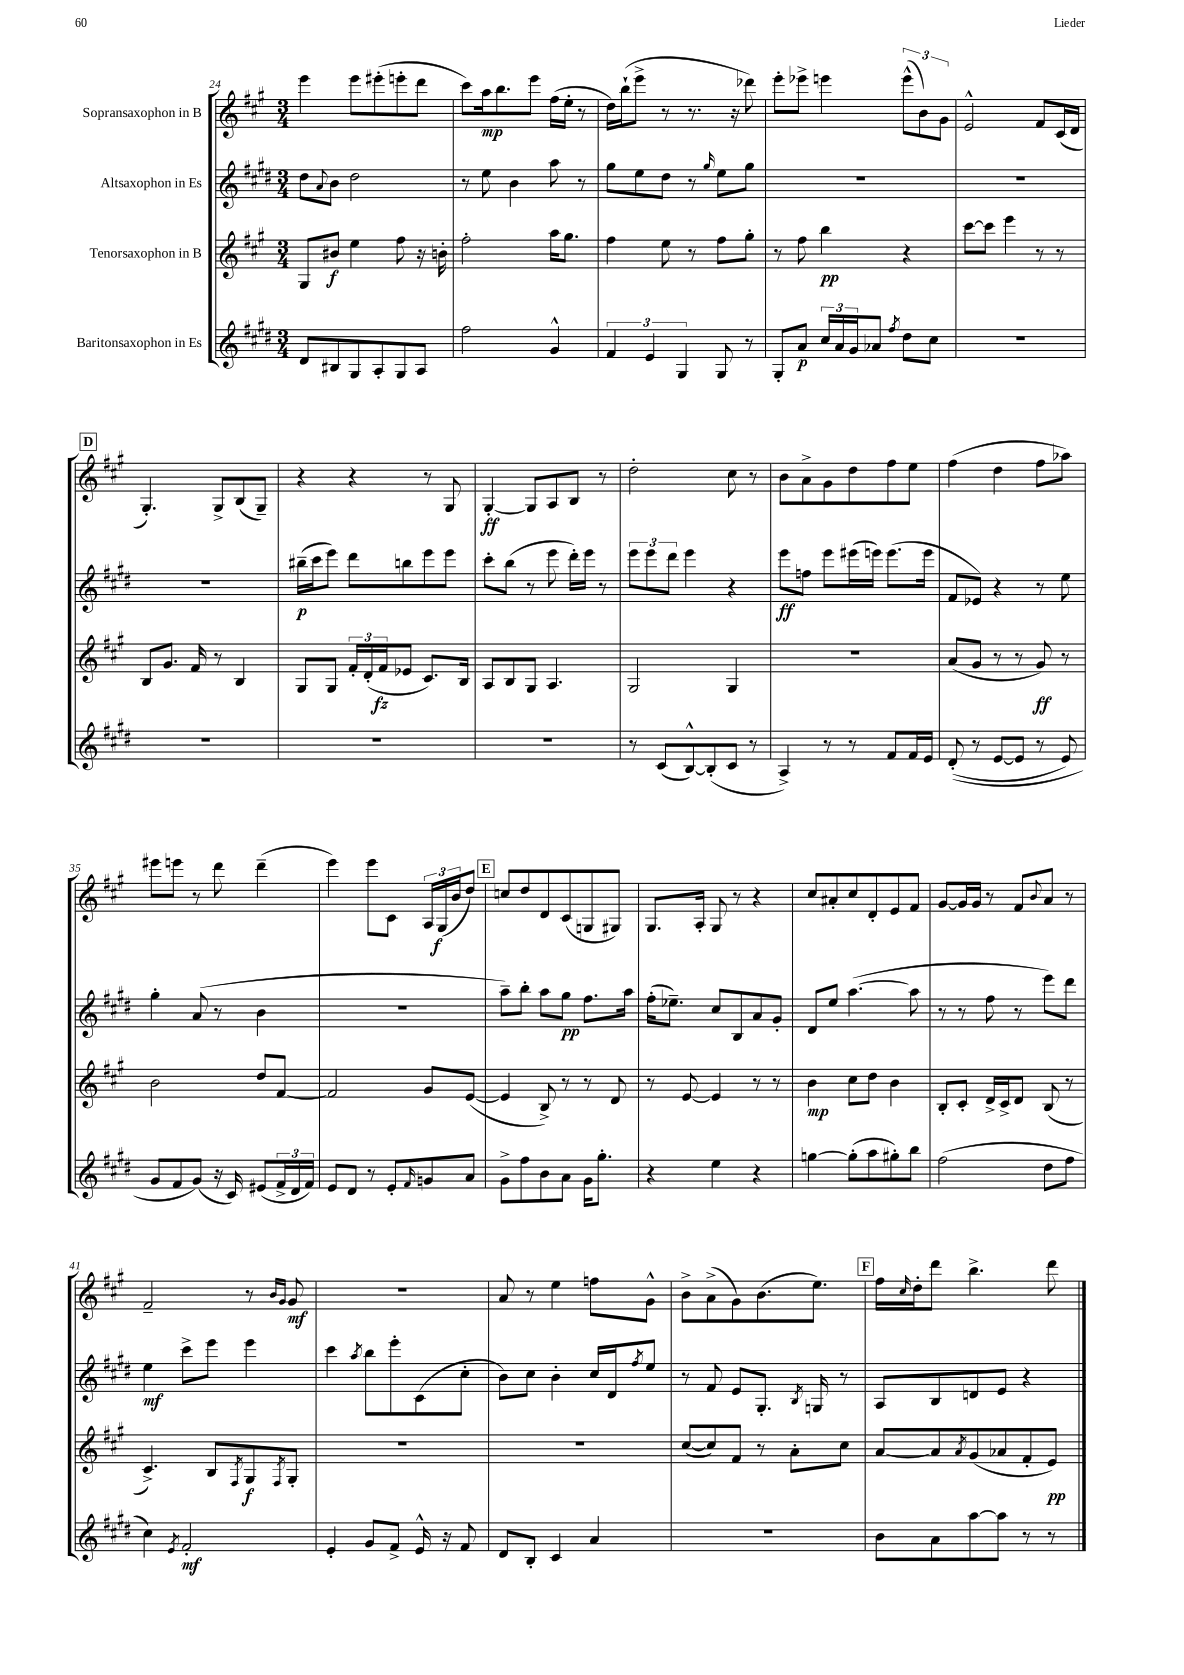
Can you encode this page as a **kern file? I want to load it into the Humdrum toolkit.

**kern	**kern	**kern	**kern
*staff4	*staff3	*staff2	*staff1
*clefG2	*clefG2	*clefG2	*clefG2
*k[f#c#g#d#]	*k[f#c#g#]	*k[f#c#g#d#]	*k[f#c#g#]
*M3/4	*M3/4	*M3/4	*M3/4
8d#	8G#	8dd#	4eee
.	.	8qqa	.
8B#	8b#	8b	.
8G#	4ee	2dd#	8eee
8A'	.	.	(8eee#'
8G#	8ff#	.	8eee'
8A	16r	.	8ddd
.	16b'	.	.
=	=	=	=
2ff#	2ff#'	8r	8ccc#)
.	.	8ee	16aa
.	.	.	8.bb
.	.	4b	.
.	.	.	8eee
4g#^^	16aa	8aa	(16ff#
.	8.gg#	.	16ee'
.	.	8r	8r
=	=	=	=
6f#	4ff#	8gg#	16dd)
.	.	.	(16bb`
.	.	8ee	8eee^
6e	.	.	.
.	8ee	8dd#	8r
6G#	.	.	.
.	8r	8r	8.r
.	.	16qqgg#	.
8G#	8ff#	8ee	.
.	.	.	16r
8r	8gg#'	8gg#	8ddd-)
=	=	=	=
8G#'	8r	2.r	8eee'
8a	8ff#	.	8eee-^
24cc#	4bb	.	4eee
24a	.	.	.
24g#	.	.	.
8a-	.	.	.
8qff#	.	.	.
8dd#	4r	.	(12eee^^
.	.	.	12b)
8cc#	.	.	.
.	.	.	12g#
=	=	=	=
2.r	[8ccc#	2.r	2e^^
.	8ccc#]	.	.
.	4eee	.	.
.	8r	.	8f#
.	8r	.	(16c#
.	.	.	16d
=	=	=	=
2.r	8B	2.r	4.G#')
.	8.g#	.	.
.	16f#	.	.
.	8r	.	8G#^
.	4B	.	(8B
.	.	.	8G#~)
=	=	=	=
2.r	8G#	(16bb#~	4r
.	.	16ccc#	.
.	8G#	8eee)	.
.	24f#'	8ddd#	4r
.	(24d'	.	.
.	24f#	.	.
.	8e-	8bb	.
.	8.c#)	8eee	8r
.	.	8eee	8G#
.	16B	.	.
=	=	=	=
2.r	8A	8ccc#'	[4G#'
.	8B	(8bb	.
.	8G#	8r	8G#]
.	4.A	8eee	8A
.	.	16ddd#')	8B
.	.	16eee	.
.	.	8r	8r
=	=	=	=
8r	2G#	12eee	2dd'
.	.	12eee	.
(8c#	.	.	.
.	.	12ddd#	.
[8B^^)	.	4eee	.
(8B']	.	.	.
8c#	4G#	4r	8cc#
8r	.	.	8r
=	=	=	=
4A^)	2.r	8eee	8b
.	.	8ff	8a^
8r	.	8eee	8g#
8r	.	(16eee#	8dd
.	.	16eee)	.
8f#	.	(8.eee	8ff#
16f#	.	.	8ee
16e	.	16eee	.
=	=	=	=
&((8d#'	(8a	8f#	(4ff#
8r	8g#	8e-)	.
[8e	8r	4r	4dd
8e]	8r	.	.
8r	8g#)	8r	8ff#
8e)	8r	8ee	8aa-)
=	=	=	=
8g#	2b	4gg#'	8eee#
8f#	.	.	8eee
(8g#&)	.	(8a	8r
16r	.	8r	8ddd
16c#)	.	.	.
(8e#	8dd	4b	(4ddd~
24f#^	[8f#	.	.
24d#	.	.	.
24f#)	.	.	.
=	=	=	=
8e	2f#]	2.r	4eee)
8d#	.	.	.
8r	.	.	8eee
8e'	.	.	8c#
16qqf#	.	.	.
8g	8g#	.	24A
.	.	.	(24G#
.	.	.	24b
8a	([8e	.	8dd)
=	=	=	=
8g#^	4e]	8aa~)	8cc
8ff#	.	8bb'	8dd
8b	8B^)	8aa	8d
8a	8r	8gg#	(8c#
16g#	8r	8.ff#	8G
8.gg#'	.	.	.
.	8d	.	8G#)
.	.	16aa	.
=	=	=	=
4r	8r	(16ff#'	8.G#
.	.	8.ee-~)	.
.	[8e	.	.
.	.	.	16A'
4ee	4e]	8cc#	8G#
.	.	8B	8r
4r	8r	8a	4r
.	8r	8g#'	.
=	=	=	=
[4gg	4b	8d#	8cc#
.	.	8ee	8a#'
(8gg']	8cc#	([4.aa	8cc#
8aa	8dd	.	8d'
8gg#')	4b	.	8e
8bb	.	8aa]	8f#
=	=	=	=
(2ff#	8B'	8r	[8g#
.	8c#'	8r	16g#]
.	.	.	16g#
.	16d^	8ff#	8r
.	16c#^	.	.
.	8d	8r	8f#
.	.	.	8qqb
8dd#	(8B	8eee)	8a
8ff#	8r	8ddd#	8r
=	=	=	=
4cc#)	4.c#^)	4ee	2f#~
8qe	.	.	.
2f#'	.	8ccc#^	.
.	8B	8eee	.
.	8qF#	.	.
.	8G#	4eee	8r
.	.	.	16qqb
.	8qF#	.	16qqg#
.	8G#'	.	8g#
=	=	=	=
4e'	2.r	4ccc#	2.r
.	.	8qaa	.
8g#	.	8bb	.
8f#^	.	8eee'	.
16e^^	.	(8c#	.
16r	.	.	.
8f#	.	8cc#'	.
=	=	=	=
8d#	2.r	8b)	8a
8B'	.	8cc#	8r
4c#	.	4b'	4ee
4a	.	16cc#	8ff
.	.	16d#	.
.	.	8qff#	.
.	.	8ee	8g#^^
=	=	=	=
2.r	([8cc#	8r	8b^
.	8cc#])	8f#	(8a^
.	8f#	8e	8g#)
.	8r	8.G#'	(8.b
.	8a'	.	.
.	.	8qB	.
.	.	16G	8.ee)
.	8cc#	8r	.
=	=	=	=
8b	[8a	8A	16ff#
.	.	.	16qqcc#
.	.	.	16dd'
8a	8a]	8B	8ddd
.	8qa	.	.
[8aa	(8g#	8d	4.bb^
8aa]	8a-	8e	.
8r	8f#'	4r	.
8r	8e)	.	8ddd
==	==	==	==
*-	*-	*-	*-
